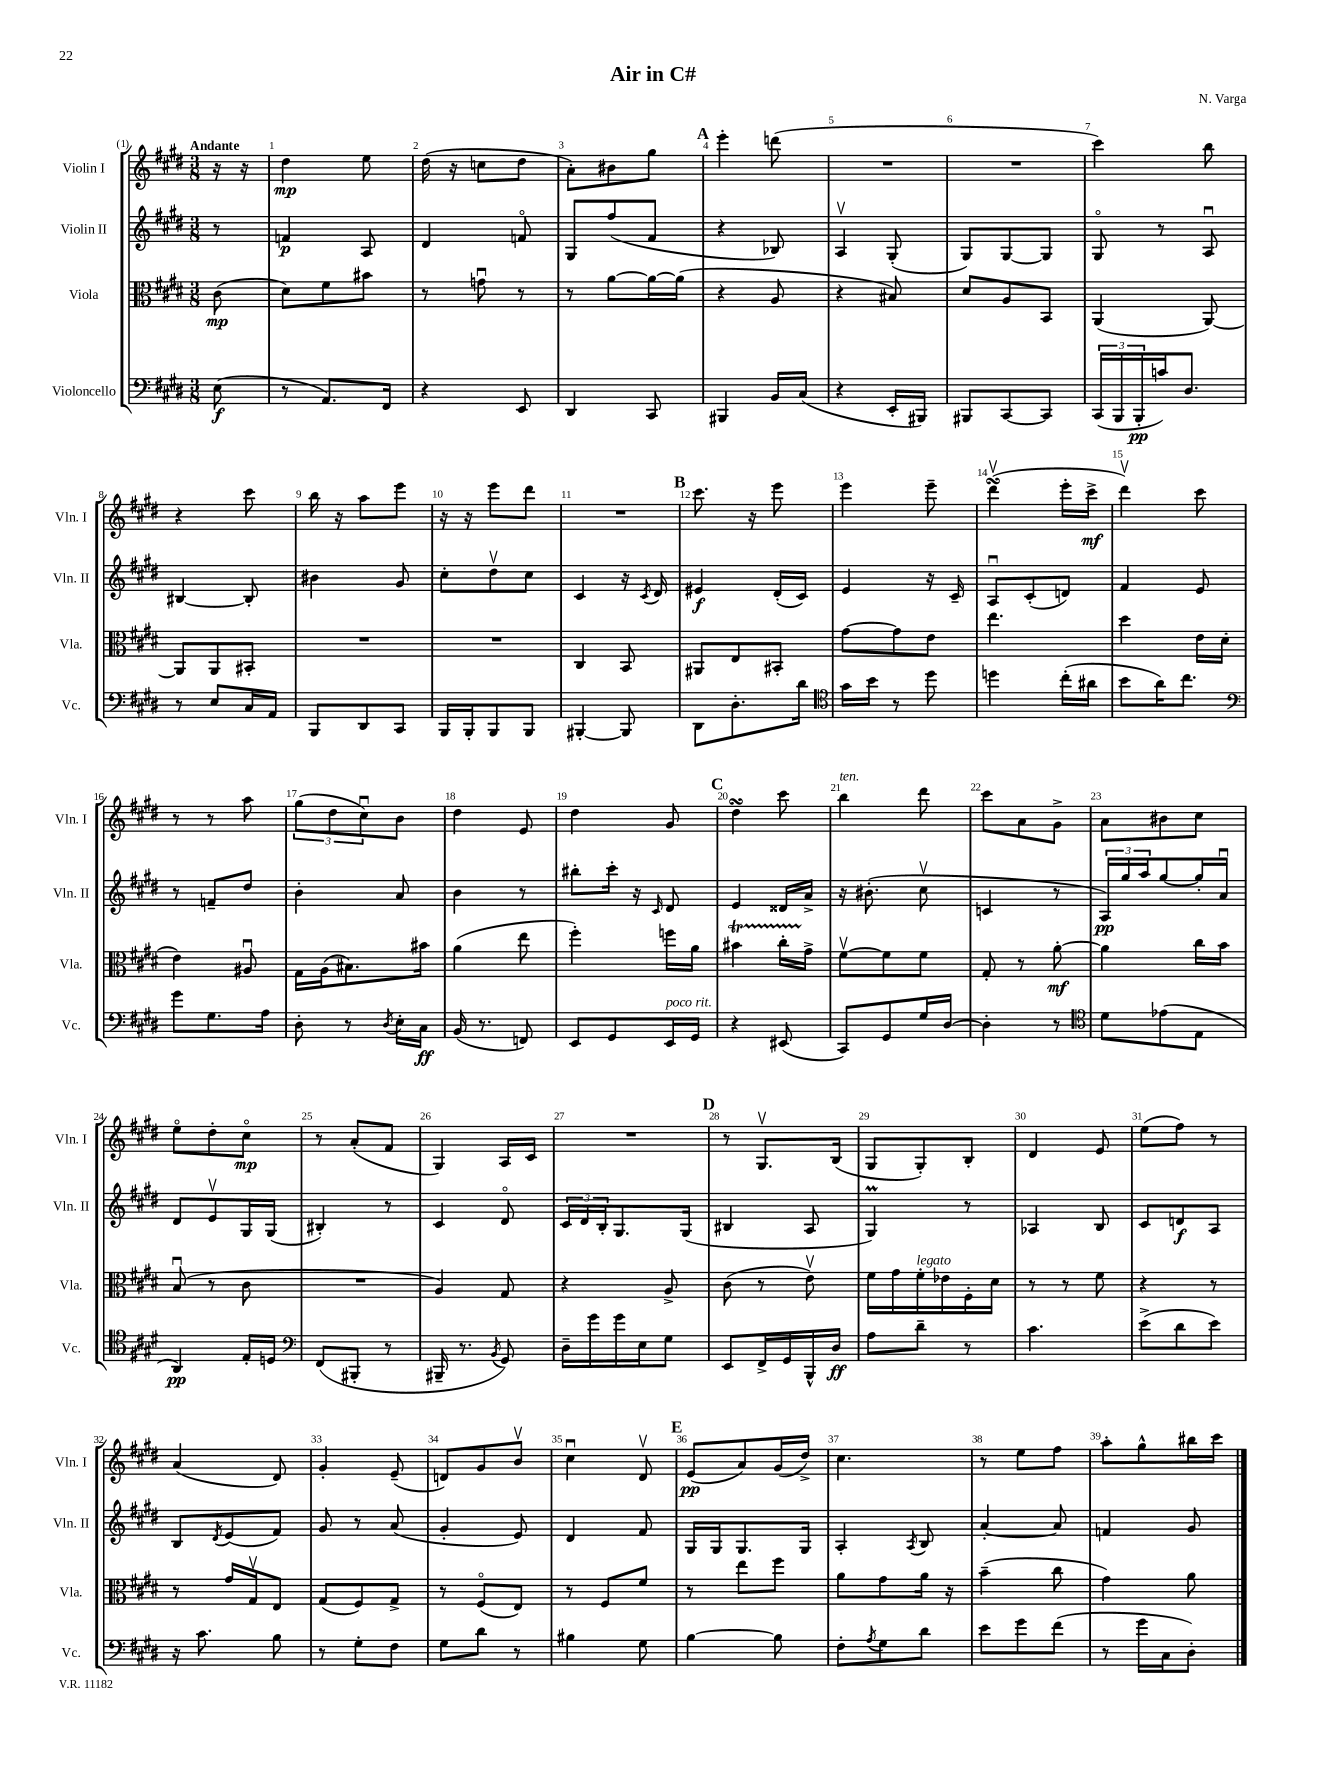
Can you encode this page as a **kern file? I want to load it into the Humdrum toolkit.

**kern	**dynam	**kern	**dynam	**kern	**dynam	**kern	**dynam
*part4	*part4	*part3	*part3	*part2	*part2	*part1	*part1
*staff4	*staff4	*staff3	*staff3	*staff2	*staff2	*staff1	*staff1
*I"Violoncello	*	*I"Viola	*	*I"Violin II	*	*I"Violin I	*
*I'Vc.	*	*I'Vla.	*	*I'Vln. II	*	*I'Vln. I	*
*clefF4	*	*clefC3	*	*clefG2	*	*clefG2	*
*k[f#c#g#d#]	*	*k[f#c#g#d#]	*	*k[f#c#g#d#]	*	*k[f#c#g#d#]	*
*M3/8	*	*M3/8	*	*M3/8	*	*M3/8	*
=	=	=	=	=	=	=	=
!	!	!	!	!	!	!LO:TX:a:B:t=Andante	!
(8E\	f	(8c#\	mp	8r	.	16r	.
.	.	.	.	.	.	16r	.
=1	=1	=1	=1	=1	=1	=1	=1
8r	.	8d#\L)	.	4fn/	p	4dd#\	mp
8.AA/L)	.	8f#\	.	.	.	.	.
.	.	8b#X\J	.	8A/	.	8ee\	.
16FF#/Jk	.	.	.	.	.	.	.
=2	=2	=2	=2	=2	=2	=2	=2
4r	.	8r	.	4d#/	.	(16dd#\	.
.	.	.	.	.	.	16r	.
.	.	8gnu\	.	.	.	8ccn\L	.
8EE/	.	8r	.	8fn/	.	8dd#\J	.
=3	=3	=3	=3	=3	=3	=3	=3
4DD#/	.	8r	.	8G#/L	.	8a'\L)	.
.	.	[8a\L	.	(8ff#/	.	8b#X\	.
8CC#/	.	16a\L_	.	8f#/J	.	8gg#\J	.
.	.	(16a\JJ]	.	.	.	.	.
!!LO:REH:place=s1:t=A
=4	=4	=4	=4	=4	=4	=4	=4
4BBB#X/	.	4r	.	4r	.	4eee'\	.
16BB/LL	.	8A/	.	8B-X/)	.	(8dddn\	.
(16C#/JJ	.	.	.	.	.	.	.
=5	=5	=5	=5	=5	=5	=5	=5
4r	.	4r	.	4Av/	.	4.r	.
16EE'/LL	.	8B#X/)	.	(8G#'/	.	.	.
16BBB#X/JJ)	.	.	.	.	.	.	.
=6	=6	=6	=6	=6	=6	=6	=6
8BBB#X/L	.	8d#/L	.	8G#/L)	.	4.r	.
[8CC#/	.	8A/	.	[8G#/	.	.	.
8CC#/J]	.	8BB/J	.	8G#/J]	.	.	.
=7	=7	=7	=7	=7	=7	=7	=7
(24CC#/LL	.	(4AA/	.	8G#/	.	4ccc#\)	.
24BBB/	.	.	.	.	.	.	.
24BBB'/	pp	.	.	.	.	.	.
16cn/J)	.	.	.	8r	.	.	.
8.D#/J	.	.	.	.	.	.	.
.	.	[8AA/)	.	8Au/	.	8bb\	.
!!LO:LB:g=z
=8	=8	=8	=8	=8	=8	=8	=8
8r	.	8AA/L]	.	[4B#X/	.	4r	.
8E/L	.	8AA/	.	.	.	.	.
16C#/L	.	8BB#X'/J	.	8B#'/]	.	8ccc#\	.
16AA/JJ	.	.	.	.	.	.	.
=9	=9	=9	=9	=9	=9	=9	=9
8BBB/L	.	4.r	.	4b#X\	.	16bb\	.
.	.	.	.	.	.	16r	.
8DD#/	.	.	.	.	.	8aa\L	.
8CC#/J	.	.	.	8g#/	.	8eee\J	.
=10	=10	=10	=10	=10	=10	=10	=10
16BBB/LL	.	4.r	.	8cc#'\L	.	16r	.
16BBB'/J	.	.	.	.	.	16r	.
8BBB/	.	.	.	8dd#v\	.	8eee\L	.
8BBB/J	.	.	.	8cc#\J	.	8ddd#\J	.
=11	=11	=11	=11	=11	=11	=11	=11
[4BBB#X'/	.	4C#/	.	4c#/	.	4.r	.
8BBB#/]	.	8BB/	.	16r	.	.	.
.	.	.	.	8qc#/	.	.	.
.	.	.	.	16d#/	.	.	.
!!LO:REH:place=s1:t=B
=12	=12	=12	=12	=12	=12	=12	=12
8DD#\L	.	8AA#X/L	.	4e#X/	f	8.ccc#\	.
8.D#'\	.	8E/	.	.	.	.	.
.	.	.	.	.	.	16r	.
.	.	8BB#X'/J	.	(16d#'/LL	.	8eee\	.
16d#\Jk	.	.	.	16c#/JJ)	.	.	.
=13	=13	=13	=13	=13	=13	=13	=13
*clefC4	*	*	*	*	*	*	*
16g#\LL	.	[8g#\L	.	4e/	.	4eee\	.
16b\JJ	.	.	.	.	.	.	.
8r	.	8g#\]	.	.	.	.	.
8dd#\	.	8e\J	.	16r	.	8eee~\	.
.	.	.	.	16c#~/	.	.	.
=14	=14	=14	=14	=14	=14	=14	=14
4ddn\	.	4.ee\	.	8Au/L	.	(4ddd#sSsSv\	.
.	.	.	.	(8c#'/	.	.	.
(16cc#'\LL	.	.	.	8dn/J)	.	16eee'\LL	.
16a#X\JJ	.	.	.	.	.	16ccc#^\JJ	mf
=15	=15	=15	=15	=15	=15	=15	=15
8b\L	.	4dd#\	.	4f#/	.	4ddd#v\)	.
16a\K)	.	.	.	.	.	.	.
8.cc#\J	.	.	.	.	.	.	.
.	.	16e\LL	.	8e/	.	8ccc#\	.
.	.	(16d#\JJ	.	.	.	.	.
!!LO:LB:g=z
=16	=16	=16	=16	=16	=16	=16	=16
*clefF4	*	*	*	*	*	*	*
8g#\L	.	4e\)	.	8r	.	8r	.
8.G#\	.	.	.	8fn~/L	.	8r	.
.	.	8A#Xu/	.	8dd#/J	.	8aa\	.
16A\Jk	.	.	.	.	.	.	.
=17	=17	=17	=17	=17	=17	=17	=17
8D#'\	.	16G#\LL	.	4b'\	.	(12gg#\L	.
.	.	(16A\J	.	.	.	.	.
.	.	.	.	.	.	12dd#\	.
8r	.	8.B#X\)	.	.	.	.	.
.	.	.	.	.	.	12cc#u\)	.
8qD#/	.	.	.	.	.	.	.
16E'\LL	.	.	.	8a/	.	8b\J	.
16C#\JJ	ff	16b#X\Jk	.	.	.	.	.
=18	=18	=18	=18	=18	=18	=18	=18
(16BB/	.	(4a\	.	4b\	.	4dd#\	.
8.r	.	.	.	.	.	.	.
8FFn/)	.	8ee\	.	8r	.	8e/	.
=19	=19	=19	=19	=19	=19	=19	=19
8EE/L	.	4ff#'\)	.	8bb#X'\L	.	4dd#\	.
8GG#/	.	.	.	16ccc#'\Jk	.	.	.
.	.	.	.	16r	.	.	.
.	.	.	.	16qqc#/	.	.	.
!LO:TX:a:i:t=poco rit.	!	!	!	!	!	!	!
16EE/L	.	16ffn\LL	.	8d#/	.	8g#/	.
16GG#/JJ	.	16a\JJ	.	.	.	.	.
!!LO:REH:place=s1:t=C
=20	=20	=20	=20	=20	=20	=20	=20
4r	.	4b#Xt\	.	4e/	.	4dd#sSsS\	.
(8EE#X/	.	16cc#TTT'\LL	.	16d##X/LL	.	8ccc#\	.
.	.	16g#^\JJ	.	16a^/JJ	.	.	.
=21	=21	=21	=21	=21	=21	=21	=21
!	!	!	!	!	!	!LO:TX:a:i:t=ten.	!
8CC#/L)	.	[8f#v\L	.	16r	.	4bb\	.
.	.	.	.	(8.b#X'\	.	.	.
8GG#/	.	8f#\]	.	.	.	.	.
16G#/L	.	8f#\J	.	8cc#v\	.	8ddd#\	.
[16D#/JJ	.	.	.	.	.	.	.
=22	=22	=22	=22	=22	=22	=22	=22
4D#'\]	.	8G#'/	.	4cn/	.	8ccc#\L	.
.	.	8r	.	.	.	8a\	.
8r	.	[8a'\	mf	8r	.	8g#^\J	.
=23	=23	=23	=23	=23	=23	=23	=23
*clefC4	*	*	*	*	*	*	*
8d#\L	.	4a\]	.	24A/LL)	pp	8a\L	.
.	.	.	.	24gg#/	.	.	.
.	.	.	.	24aa/J	.	.	.
(8e-X\	.	.	.	[8gg#/	.	8b#X\	.
8E\J	.	16cc#\LL	.	16gg#'/L]	.	8cc#\J	.
.	.	16b\JJ	.	16au/JJ	.	.	.
!!LO:LB:g=z
=24	=24	=24	=24	=24	=24	=24	=24
4AA/)	pp	(8Bu/	.	8d#/L	.	8ee\L	.
.	.	8r	.	8ev/	.	8dd#'\	.
16E'/LL	.	8c#\	.	16G#/L	.	8cc#\J	mp
16Dn/JJ	.	.	.	(16G#/JJ	.	.	.
=25	=25	=25	=25	=25	=25	=25	=25
*clefF4	*	*	*	*	*	*	*
(8FF#/L	.	4.r	.	4B#X'/)	.	8r	.
8BBB#X'/J	.	.	.	.	.	(8a'/L	.
8r	.	.	.	8r	.	8f#/J	.
=26	=26	=26	=26	=26	=26	=26	=26
16BBB#X~/	.	4A/)	.	4c#/	.	4G#/)	.
8.r	.	.	.	.	.	.	.
8qBB/	.	.	.	.	.	.	.
8GG#/)	.	8G#/	.	8d#/	.	16A/LL	.
.	.	.	.	.	.	16c#/JJ	.
=27	=27	=27	=27	=27	=27	=27	=27
16D#~\LL	.	4r	.	24c#/LL	.	4.r	.
.	.	.	.	24d#/	.	.	.
16g#\	.	.	.	.	.	.	.
.	.	.	.	24B'/J	.	.	.
16g#\	.	.	.	8.G#/	.	.	.
16E\J	.	.	.	.	.	.	.
8G#\J	.	8A^/	.	.	.	.	.
.	.	.	.	(16G#/Jk	.	.	.
!!LO:REH:place=s1:t=D
=28	=28	=28	=28	=28	=28	=28	=28
8EE/L	.	(8c#\	.	4B#X/	.	8r	.
16FF#^/L	.	8r	.	.	.	8.G#v/L	.
16GG#/	.	.	.	.	.	.	.
16BBB^^/	.	8ev\)	.	8A/	.	.	.
16D#/JJ	ff	.	.	.	.	(16B/Jk	.
=29	=29	=29	=29	=29	=29	=29	=29
8A\L	.	16f#\LL	.	4G#m/)	.	8G#/L	.
.	.	16g#\	.	.	.	.	.
!	!	!LO:TX:a:i:t=legato	!	!	!	!	!
8d#~\J	.	16f#'\	.	.	.	8G#'/)	.
.	.	16e-X\	.	.	.	.	.
8r	.	16F#'\	.	8r	.	8B'/J	.
.	.	16d#\JJ	.	.	.	.	.
=30	=30	=30	=30	=30	=30	=30	=30
4.c#\	.	8r	.	4A-X/	.	4d#/	.
.	.	8r	.	.	.	.	.
.	.	8f#\	.	8B/	.	8e/	.
=31	=31	=31	=31	=31	=31	=31	=31
(8e^\L	.	4r	.	8c#/L	.	(8ee\L	.
8d#\	.	.	.	8dn/	f	8ff#\J)	.
8e\J)	.	8r	.	8A/J	.	8r	.
!!LO:LB:g=z
=32	=32	=32	=32	=32	=32	=32	=32
16r	.	8r	.	8B/L	.	(4a/	.
8.c#\	.	.	.	.	.	.	.
.	.	.	.	8qd#/	.	.	.
.	.	16g#/LL	.	(8e/	.	.	.
.	.	16G#v/J	.	.	.	.	.
8B\	.	8E/J	.	8f#/J)	.	8d#/)	.
=33	=33	=33	=33	=33	=33	=33	=33
8r	.	(8G#/L	.	8g#/	.	4g#'/	.
8G#'\L	.	8F#/)	.	8r	.	.	.
8F#\J	.	8G#^/J	.	(8a/	.	(8e~/	.
=34	=34	=34	=34	=34	=34	=34	=34
8G#\L	.	8r	.	4g#'/	.	8dn/L)	.
8d#\J	.	(8F#/L	.	.	.	8g#/	.
8r	.	8E/J)	.	8e/)	.	8bv/J	.
=35	=35	=35	=35	=35	=35	=35	=35
4B#X\	.	8r	.	4d#/	.	4cc#u\	.
.	.	8F#/L	.	.	.	.	.
8G#\	.	8f#/J	.	8f#/	.	8d#v/	.
!!LO:REH:place=s1:t=E
=36	=36	=36	=36	=36	=36	=36	=36
[4B\	.	8r	.	16G#/LL	.	(8e/L	pp
.	.	.	.	16G#/J	.	.	.
.	.	8ee\L	.	8.G#/	.	8a/)	.
8B\]	.	8ff#\J	.	.	.	(16g#/L	.
.	.	.	.	16G#/Jk	.	16dd#^/JJ)	.
=37	=37	=37	=37	=37	=37	=37	=37
8F#'\L	.	8a\L	.	4A'/	.	4.cc#\	.
8qA/	.	.	.	.	.	.	.
8G#\	.	8g#\	.	.	.	.	.
.	.	.	.	8qA/	.	.	.
8d#\J	.	16a\Jk	.	8B/	.	.	.
.	.	16r	.	.	.	.	.
=38	=38	=38	=38	=38	=38	=38	=38
8e\L	.	(4b~\	.	[4a'/	.	8r	.
8g#\	.	.	.	.	.	8ee\L	.
(8f#\J	.	8cc#\	.	8a/]	.	8ff#\J	.
=39	=39	=39	=39	=39	=39	=39	=39
8r	.	4g#\)	.	4fn/	.	8aa'\L	.
16g#\LL	.	.	.	.	.	8gg#^^\	.
16C#\J	.	.	.	.	.	.	.
8D#'\J)	.	8a\	.	8g#/	.	16bb#X\L	.
.	.	.	.	.	.	16ccc#\JJ	.
==	==	==	==	==	==	==	==
*-	*-	*-	*-	*-	*-	*-	*-
